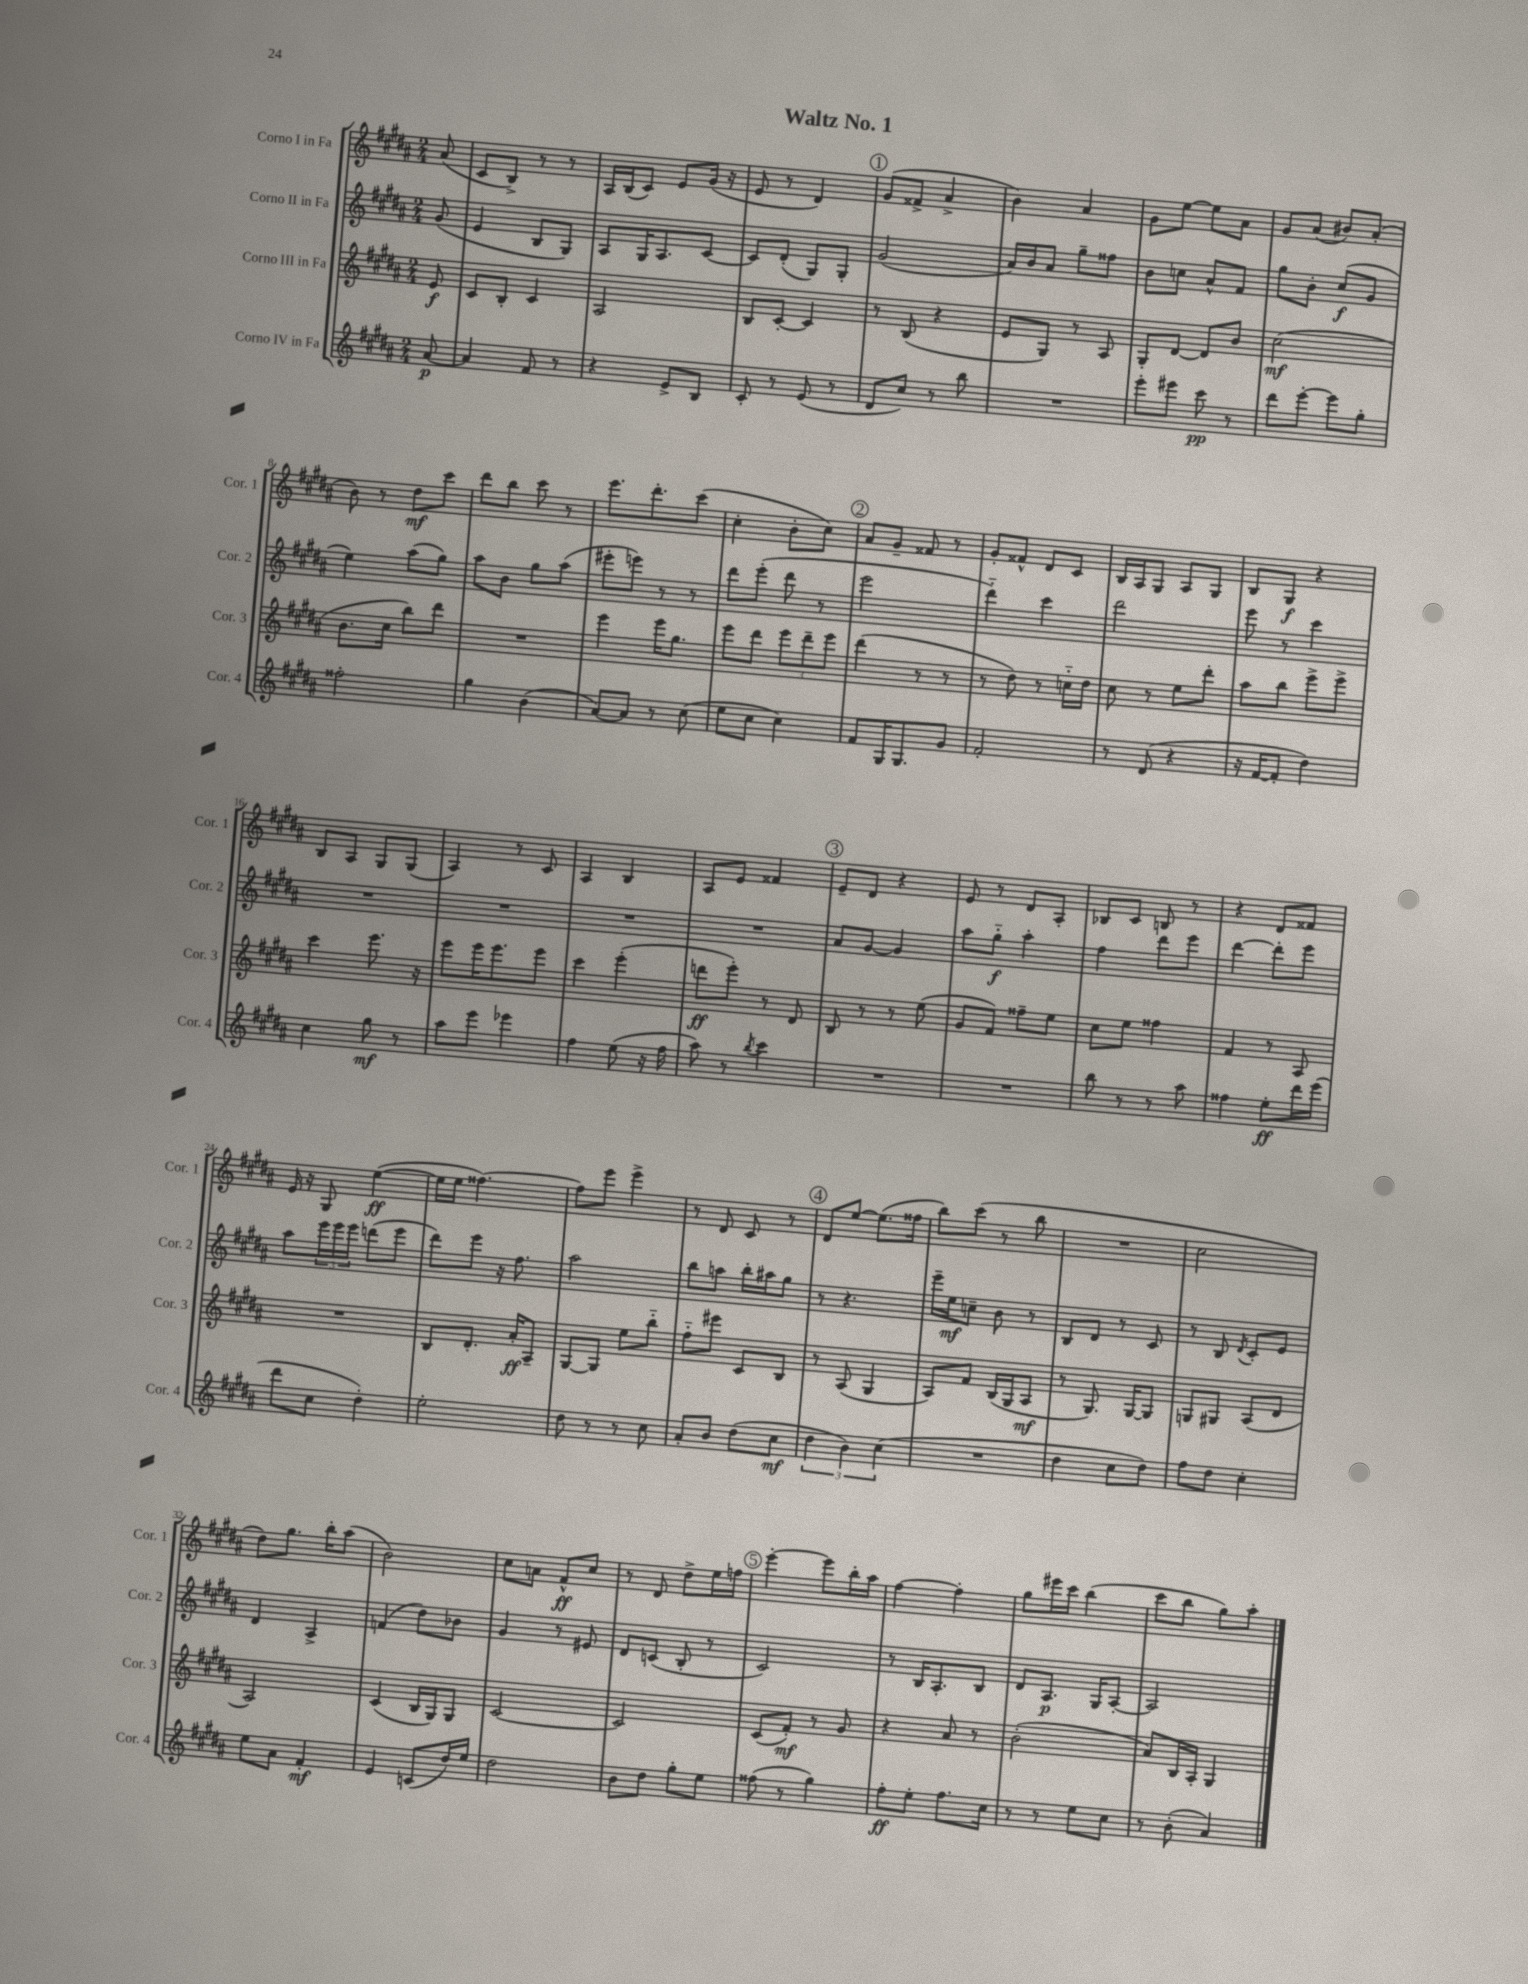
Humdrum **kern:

**kern	**dynam	**kern	**dynam	**kern	**dynam	**kern	**dynam
*part4	*part4	*part3	*part3	*part2	*part2	*part1	*part1
*staff4	*staff4	*staff3	*staff3	*staff2	*staff2	*staff1	*staff1
*I"Corno IV in Fa	*	*I"Corno III in Fa	*	*I"Corno II in Fa	*	*I"Corno I in Fa	*
*I'Cor. 4	*	*I'Cor. 3	*	*I'Cor. 2	*	*I'Cor. 1	*
*clefG2	*	*clefG2	*	*clefG2	*	*clefG2	*
*k[f#c#g#d#a#]	*	*k[f#c#g#d#a#]	*	*k[f#c#g#d#a#]	*	*k[f#c#g#d#a#]	*
*M2/4	*	*M2/4	*	*M2/4	*	*M2/4	*
=	=	=	=	=	=	=	=
[8a#/	p	8e/	f	(8g#/	.	(8a#/	.
=1	=1	=1	=1	=1	=1	=1	=1
4a#/]	.	8c#/L	.	4e/	.	8c#/L	.
.	.	8B'/J	.	.	.	8B^/J)	.
8f#/	.	4c#/	.	8B/L	.	8r	.
8r	.	.	.	8G#/J)	.	8r	.
=2	=2	=2	=2	=2	=2	=2	=2
4r	.	2A#/	.	8A#/L	.	16A#/LL	.
.	.	.	.	.	.	(16B/J	.
.	.	.	.	16G#/K	.	8c#/J)	.
.	.	.	.	8.A#/	.	.	.
8e^/L	.	.	.	.	.	8e/L	.
8B/J	.	.	.	[8c#/J	.	(16g#/Jk	.
.	.	.	.	.	.	16r	.
=3	=3	=3	=3	=3	=3	=3	=3
8c#'/	.	8B/L	.	8c#/L]	.	8e/	.
8r	.	[8c#'/J	.	(8d#'/J	.	8r	.
(8e/	.	4c#/]	.	8G#/L)	.	4d#/)	.
8r	.	.	.	8G#'/J	.	.	.
!!LO:REH:place=s1:t=1
=4	=4	=4	=4	=4	=4	=4	=4
8d#/L	.	8r	.	(2g#/	.	(8g#/L	.
8cc#/J)	.	(8B/	.	.	.	8f##X^/J	.
8r	.	4r	.	.	.	4a#^/	.
8bb\	.	.	.	.	.	.	.
=5	=5	=5	=5	=5	=5	=5	=5
2r	.	8e/L	.	16a#/LL)	.	4b\)	.
.	.	.	.	16b/J	.	.	.
.	.	8G#/J)	.	8a#/J	.	.	.
.	.	8r	.	8gg#~\L	.	4a#/	.
.	.	8A#/	.	8ff##X\J	.	.	.
=6	=6	=6	=6	=6	=6	=6	=6
8eee'\L	.	8G#'/L	.	8b\L	.	8g#\L	.
8eee#X\J	.	[8d#/J	.	8ccn\J	.	[8ee\J	.
8ccc#\	pp	8d#/L]	.	8a#^^/L	.	8ee\L]	.
8r	.	8b/J	.	8f#/J	.	8a#\J	.
=7	=7	=7	=7	=7	=7	=7	=7
8ddd#\L	.	(2cc#\	mf	8gg#\L	.	8g#/L	.
[8eee'\J	.	.	.	8b'\J	.	(8a#/J	.
8eee\L]	.	.	.	(8cc#/L	f	8b#X/L)	.
8gg#'\J	.	.	.	8g#/J	.	(8a#'/J	.
!!LO:LB:g=z
=8	=8	=8	=8	=8	=8	=8	=8
2ff##X'\	.	8.b\L	.	4ee\)	.	8b\)	.
.	.	.	.	.	.	8r	.
.	.	16cc#\Jk	.	.	.	.	.
.	.	8bb\L)	.	(8aa#\L	.	8dd#\L	mf
.	.	8ddd#\J	.	8gg#\J)	.	8ccc#\J	.
=9	=9	=9	=9	=9	=9	=9	=9
4gg#\	.	2r	.	8aa#\L	.	8ddd#\L	.
.	.	.	.	8b\J	.	8bb\J	.
(4b\	.	.	.	8gg#\L	.	8ccc#\	.
.	.	.	.	(8aa#\J	.	8r	.
=10	=10	=10	=10	=10	=10	=10	=10
[8a#/L)	.	4eee\	.	8eee#X'\L	.	8.eee\L	.
8a#/J]	.	.	.	8eeen\J)	.	.	.
.	.	.	.	.	.	8.ddd#'\	.
8r	.	16eee\KL	.	8r	.	.	.
.	.	8.gg#\J	.	.	.	.	.
(8cc#\	.	.	.	8r	.	(8ccc#\J	.
=11	=11	=11	=11	=11	=11	=11	=11
8ee\L	.	8eee\L	.	8ddd#\L	.	4cc#'\	.
8cc#\J	.	8ddd#\J	.	(8eee'\J	.	.	.
4cc#\)	.	12eee\L	.	8ddd#\	.	8b'\L	.
.	.	12ddd#~\	.	.	.	.	.
.	.	.	.	8r	.	8cc#\J)	.
.	.	12eee\J	.	.	.	.	.
!!LO:REH:place=s1:t=2
=12	=12	=12	=12	=12	=12	=12	=12
8f#/L	.	(4ddd#\	.	2eee\	.	8a#/L	.
16G#/K	.	.	.	.	.	8g#~/J	.
8.G#/	.	.	.	.	.	.	.
.	.	8r	.	.	.	8f##X/	.
8g#/J	.	8r	.	.	.	8r	.
=13	=13	=13	=13	=13	=13	=13	=13
2f#'/	.	8r	.	4ddd#\)	.	8g#'/L	.
.	.	8dd#\)	.	.	.	8f##X^^/J	.
.	.	8r	.	4ccc#\	.	8d#/L	.
.	.	16ccn\LL	.	.	.	8c#/J	.
.	.	16dd#\JJ	.	.	.	.	.
=14	=14	=14	=14	=14	=14	=14	=14
8r	.	8cc#\	.	2ddd#\	.	16B/LL	.
.	.	.	.	.	.	16A#/J	.
(8d#/	.	8r	.	.	.	8G#/J	.
4r	.	8ee\L	.	.	.	8A#/L	.
.	.	8ddd#'\J	.	.	.	8G#/J	.
=15	=15	=15	=15	=15	=15	=15	=15
16r	.	8aa#\L	.	8eee\	.	8B/L	.
[16f#/KL	.	.	.	.	.	.	.
8f#'/J]	.	8bb\J	.	8r	.	8G#/J	f
4dd#\)	.	8eee^\L	.	4ccc#\	.	4r	.
.	.	8eee^\J	.	.	.	.	.
!!LO:LB:g=z
=16	=16	=16	=16	=16	=16	=16	=16
4cc#\	.	4ccc#\	.	2r	.	8B/L	.
.	.	.	.	.	.	8A#/J	.
8gg#\	mf	8.eee\	.	.	.	8G#/L	.
8r	.	.	.	.	.	(8G#/J	.
.	.	16r	.	.	.	.	.
=17	=17	=17	=17	=17	=17	=17	=17
8aa#\L	.	8eee\L	.	2r	.	4A#/)	.
8eee\J	.	16eee\K	.	.	.	.	.
.	.	8.eee\	.	.	.	.	.
4eee-X\	.	.	.	.	.	8r	.
.	.	8eee\J	.	.	.	8c#/	.
=18	=18	=18	=18	=18	=18	=18	=18
4ff#\	.	4ccc#\	.	2r	.	4A#/	.
(8ee\	.	(4eee'\	.	.	.	4B/	.
16r	.	.	.	.	.	.	.
16ff#\	.	.	.	.	.	.	.
=19	=19	=19	=19	=19	=19	=19	=19
8aa#\)	.	8dddn\L	ff	2r	.	8A#/L	.
8r	.	8eee'\J)	.	.	.	8e/J	.
8qbb/	.	.	.	.	.	.	.
4ccc#\	.	8r	.	.	.	4f##X/	.
.	.	8d#/	.	.	.	.	.
!!LO:REH:place=s1:t=3
=20	=20	=20	=20	=20	=20	=20	=20
2r	.	8B/	.	8a#/L	.	8e~/L	.
.	.	8r	.	[8g#/J	.	8d#/J	.
.	.	8r	.	4g#/]	.	4r	.
.	.	(8ee\	.	.	.	.	.
=21	=21	=21	=21	=21	=21	=21	=21
2r	.	8g#/L	.	8aa#\L	.	8e/	.
.	.	8f#/J)	.	8gg#\J	f	8r	.
.	.	8ff##X~\L	.	4aa#'\	.	8d#/L	.
.	.	8ee\J	.	.	.	8A#'/J	.
=22	=22	=22	=22	=22	=22	=22	=22
8bb\	.	8cc#\L	.	4ff#\	.	8B-X/L	.
8r	.	8ee\J	.	.	.	8c#/J	.
8r	.	4ff##X\	.	8ddd#\L	.	8Bn/	.
8aa#\	.	.	.	8eee\J	.	8r	.
=23	=23	=23	=23	=23	=23	=23	=23
4ff##X\	.	4f#/	.	[4ddd#\	.	4r	.
8ee'\L	ff	8r	.	8ddd#'\L]	.	8d#/L	.
16ddd#\L	.	8A#/	.	8eee\J	.	8f##X/J	.
(16eee\JJ	.	.	.	.	.	.	.
!!LO:LB:g=z
=24	=24	=24	=24	=24	=24	=24	=24
8ddd#\L	.	2r	.	8aa#\L	.	16e/	.
.	.	.	.	.	.	16r	.
8cc#\J	.	.	.	24eee\L	.	8G#/	.
.	.	.	.	24eee\	.	.	.
.	.	.	.	24eee\JJ	.	.	.
4dd#'\)	.	.	.	(8dddn\L	.	([4ee\	ff
.	.	.	.	8eee\J	.	.	.
=25	=25	=25	=25	=25	=25	=25	=25
2ee'\	.	8B/L	.	8ddd#\L)	.	16ee\LL]	.
.	.	.	.	.	.	16ee\JJ	.
.	.	8.d#'/J	.	8eee\J	.	[4.ff##X\)	.
.	.	.	.	16r	.	.	.
.	.	16a#'/KL	ff	8.ff#\	.	.	.
.	.	8A#~/J	.	.	.	.	.
=26	=26	=26	=26	=26	=26	=26	=26
8dd#\	.	[8G#/L	.	2aa#\	.	8ff##\L]	.
8r	.	8G#/J]	.	.	.	8eee\J	.
8r	.	8ee\L	.	.	.	4eee^\	.
8cc#\	.	8bb\J	.	.	.	.	.
=27	=27	=27	=27	=27	=27	=27	=27
8a#'/L	.	8ff#\L	.	8bb\L	.	8r	.
8b/J	.	8eee#X\J	.	8aan\J	.	8d#/	.
(8dd#\L	.	8c#/L	.	16bb'\LL	.	8c#/	.
.	.	.	.	16aa#X\J	.	.	.
8cc#\J	mf	8B/J	.	8gg#\J	.	8r	.
!!LO:REH:place=s1:t=4
=28	=28	=28	=28	=28	=28	=28	=28
6dd#\	.	8r	.	8r	.	8d#/L	.
.	.	(8A#/	.	4.r	.	[8ee/J	.
6b\)	.	.	.	.	.	.	.
.	.	4G#/	.	.	.	(8.ee\L]	.
(6cc#\	.	.	.	.	.	.	.
.	.	.	.	.	.	16ff##X\Jk	.
=29	=29	=29	=29	=29	=29	=29	=29
2r	.	8A#/L)	.	16eee~\LL	.	8bb\L)	.
.	.	.	.	16ee\J	mf	.	.
.	.	8f#/J	.	8ccn~\J	.	(8ccc#\J	.
.	.	(16B/LL	.	8b\	.	8r	.
.	.	16G#/J	.	.	.	.	.
.	.	8A#/J	mf	8r	.	8bb\	.
=30	=30	=30	=30	=30	=30	=30	=30
4dd#\	.	8r	.	8B/L	.	2r	.
.	.	8.G#/)	.	8d#/J	.	.	.
8cc#\L	.	.	.	8r	.	.	.
.	.	[16G#/KL	.	.	.	.	.
8dd#\J)	.	8G#/J]	.	8c#/	.	.	.
=31	=31	=31	=31	=31	=31	=31	=31
8ff#\L	.	8Gn/L	.	8r	.	2cc#\	.
8dd#\J	.	8G#X/J	.	8B/	.	.	.
.	.	.	.	8qd#/	.	.	.
4cc#'\	.	(8A#/L	.	8c#'/L	.	.	.
.	.	8d#/J	.	8e/J	.	.	.
!!LO:LB:g=z
=32	=32	=32	=32	=32	=32	=32	=32
8ee\L	.	2A#/)	.	4d#/	.	8dd#\L)	.
8a#\J	.	.	.	.	.	8.gg#\J	.
4f#'/	mf	.	.	4A#^/	.	.	.
.	.	.	.	.	.	16bb'\KL	.
.	.	.	.	.	.	(8aa#\J	.
=33	=33	=33	=33	=33	=33	=33	=33
4e/	.	(4c#/	.	(4fn/	.	2b\)	.
(8cn/L	.	16B/LL	.	8dd#\L)	.	.	.
.	.	16G#/J)	.	.	.	.	.
16dd#/L)	.	8G#/J	.	8b-X\J	.	.	.
16ee/JJ	.	.	.	.	.	.	.
=34	=34	=34	=34	=34	=34	=34	=34
2dd#\	.	[2c#/	.	4g#/	.	8cc#\L	.
.	.	.	.	.	.	8an\J	.
.	.	.	.	8r	.	8f#^^/L	ff
.	.	.	.	8e#X/	.	8cc#/J	.
=35	=35	=35	=35	=35	=35	=35	=35
8b\L	.	2c#/]	.	8d#/L	.	8r	.
8dd#\J	.	.	.	(8cn/J	.	8d#/	.
8gg#'\L	.	.	.	8B'/	.	8dd#^\L	.
8ee\J	.	.	.	8r	.	16ee\L	.
.	.	.	.	.	.	16ffn\JJ	.
!!LO:REH:place=s1:t=5
=36	=36	=36	=36	=36	=36	=36	=36
(8ff##X\	.	(8c#/L	.	2c#/)	.	[4eee'\	.
8r	.	8f#'/J)	mf	.	.	.	.
4gg#\)	.	8r	.	.	.	8eee\L]	.
.	.	8g#/	.	.	.	16bb'\L	.
.	.	.	.	.	.	16aa#\JJ	.
=37	=37	=37	=37	=37	=37	=37	=37
8ff#'\L	ff	4r	.	8r	.	[4ff#\	.
8ee'\J	.	.	.	16B/KL	.	.	.
.	.	.	.	8.A#'/	.	.	.
8.ff#\L	.	8a#/	.	.	.	4ff#'\]	.
.	.	8r	.	8B/J	.	.	.
16cc#\Jk	.	.	.	.	.	.	.
=38	=38	=38	=38	=38	=38	=38	=38
8r	.	(2b'\	.	8d#/L	.	8gg#\L	.
8r	.	.	.	8.A#/J	p	16eee#X\L	.
.	.	.	.	.	.	16ccc#\JJ	.
8ee\L	.	.	.	.	.	(4bb\	.
.	.	.	.	16G#/KL	.	.	.
8cc#\J	.	.	.	[8A#'/J	.	.	.
=39	=39	=39	=39	=39	=39	=39	=39
8r	.	8a#/L)	.	2A#/]	.	8ccc#\L	.
(8b'\	.	16B/L	.	.	.	8bb\J	.
.	.	16A#'/JJ	.	.	.	.	.
4a#/)	.	4G#/	.	.	.	8gg#\L)	.
.	.	.	.	.	.	8aa#'\J	.
==	==	==	==	==	==	==	==
*-	*-	*-	*-	*-	*-	*-	*-
